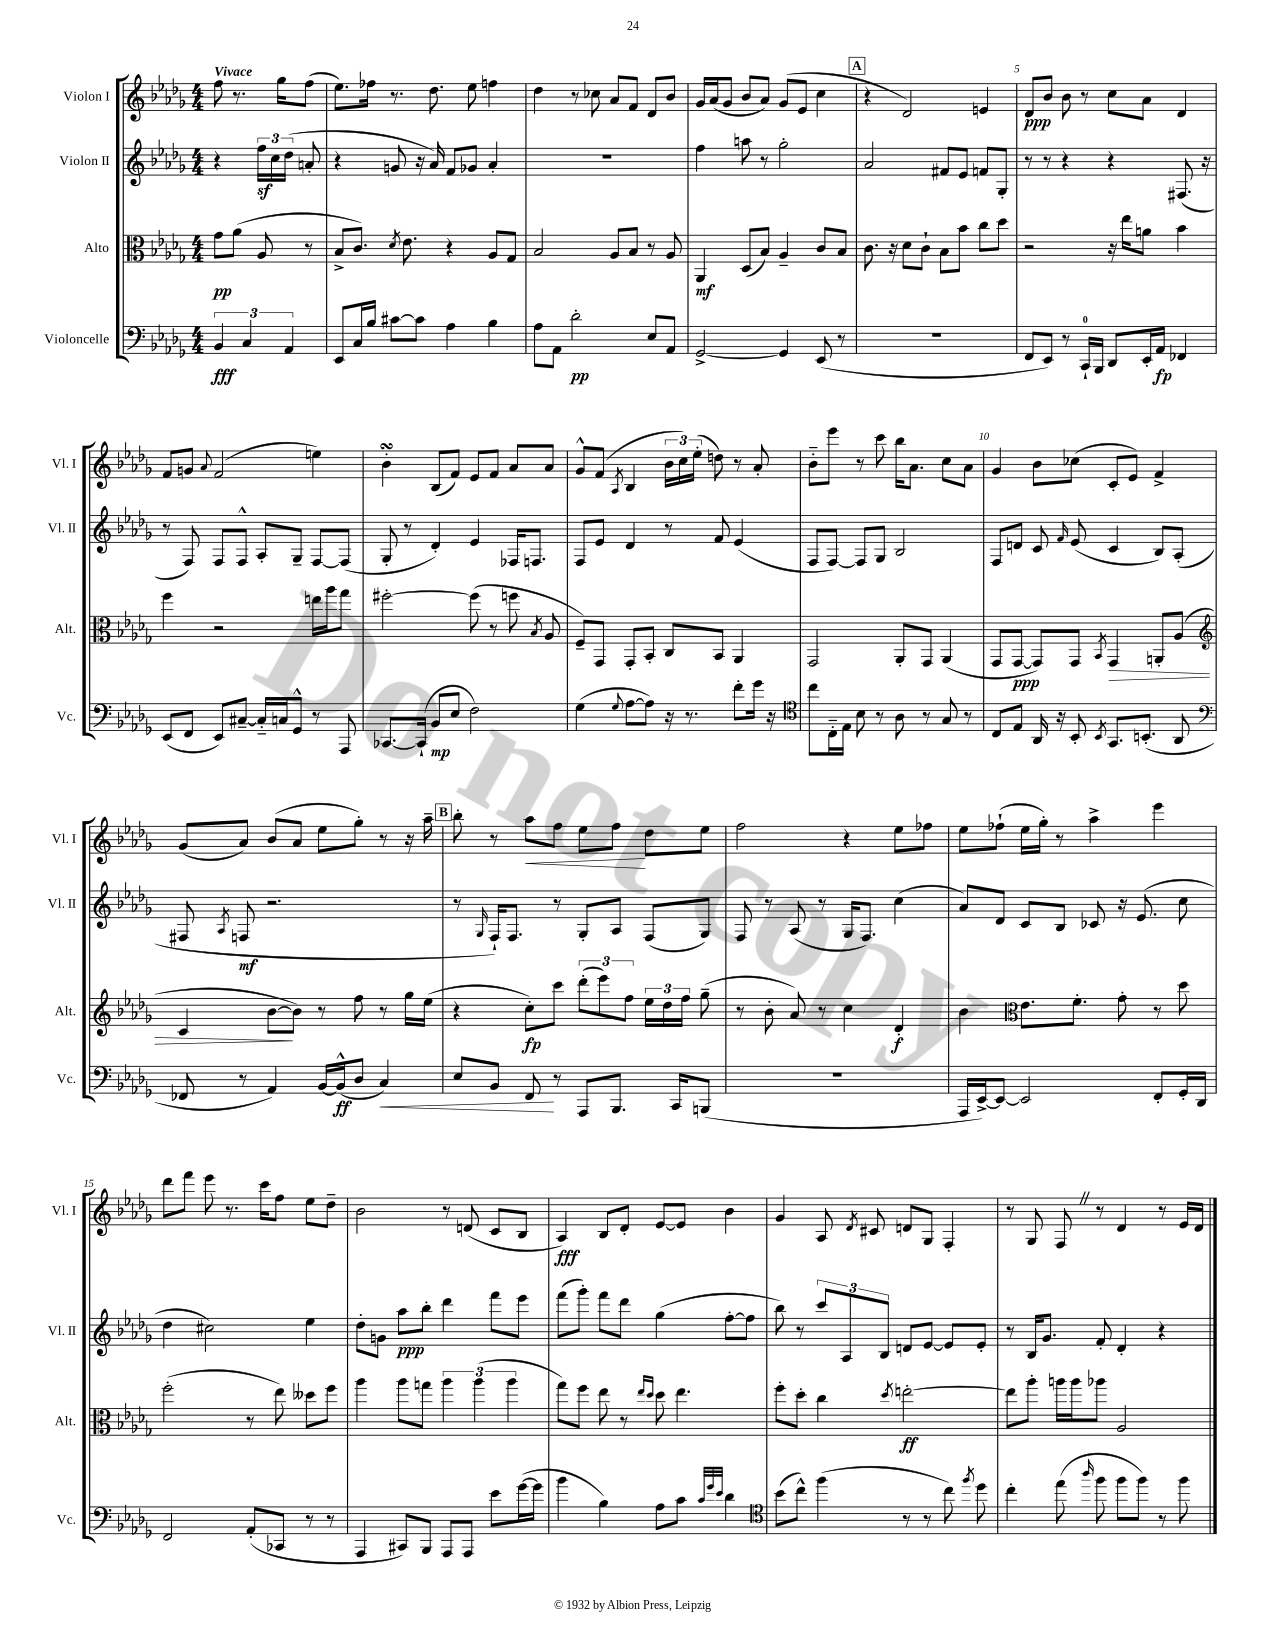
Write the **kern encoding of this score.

**kern	**kern	**kern	**kern
*staff4	*staff3	*staff2	*staff1
*clefF4	*clefC3	*clefG2	*clefG2
*k[b-e-a-d-g-]	*k[b-e-a-d-g-]	*k[b-e-a-d-g-]	*k[b-e-a-d-g-]
*M4/4	*M4/4	*M4/4	*M4/4
6BB-	8g-	4r	8ff
.	(8a-	.	8.r
6C	.	.	.
.	8A-	24ff	.
.	.	24cc	.
.	.	.	16gg-
6AA-	.	(24dd-	.
.	8r	8a'	(8ff
=	=	=	=
8EE-	8B-^	4r	8.ee-)
16C	8.c)	.	.
16B-	.	.	16ff-
[8c#	.	8g	8.r
.	8qd-	.	.
.	8.e-	.	.
8c#]	.	16r	.
.	.	16a-)	8.dd-
4A-	4r	8f	.
.	.	8g-	8ee-
4B-	8A-	4a-'	4ff
.	8G-	.	.
=	=	=	=
8A-	2B-	1r	4dd-
8AA-	.	.	.
2d-'	.	.	8r
.	.	.	8cc-
.	8A-	.	8a-
.	8B-	.	8f
8E-	8r	.	8d-
8AA-	8A-	.	8b-
=	=	=	=
[2GG-^	4AA-	4ff	16g-
.	.	.	(16a-
.	.	.	8g-
.	(8D-	8aa	8b-
.	8B-)	8r	8a-)
4GG-]	4A-~	2gg-'	(8g-
.	.	.	8e-
(8EE-	8c	.	4cc
8r	8B-	.	.
=	=	=	=
1r	8.c	2a-	4r
.	16r	.	.
.	8d-	.	2d-)
.	8c`	.	.
.	8B-	8f#	.
.	8b-	8e-	.
.	8cc	8f	4e
.	8dd-	8G-'	.
=	=	=	=
8FF	2r	8r	8d-
8EE-)	.	8r	8b-
8r	.	4r	8b-
16CC`	.	.	8r
16BBB-	.	.	.
8DD-	16r	4r	8cc
.	16ee-	.	.
16EE-'	8a	.	8a-
16AA-	.	.	.
4FF-	4b-	(8.F#	4d-
.	.	16r	.
=	=	=	=
(8EE-	4ff	8r	8f
8FF	.	8F)	8g
.	.	.	8qqa-
8EE-)	2r	8F	(2f
[8C#~	.	8F^^	.
16C#'~]	.	8A-'	.
16C	.	.	.
8GG-^^	.	8G-~	.
8r	16ee	[8F	4ee)
.	16aa-	.	.
8AAA-	8gg-	(8F]	.
=	=	=	=
[8.CC-	[2ff#'	8G-'	4b-'
.	.	8r	.
(16CC-`]	.	.	.
8BB-	.	4d-')	(8B-
8E-	.	.	8f)
2F)	(8ff#]	4e-	8e-
.	8r	.	8f
.	8ff	16F-	8a-
.	.	8.F	.
.	8qB-	.	.
.	8A-	.	8a-
=	=	=	=
(4G-	8F~)	8F	8g-^^
.	8GG-	8e-	(8f
8qqG-	.	.	8qA-
[8A-	8GG-'	4d-	4B-
8A-])	8BB-'	.	.
16r	8C	8r	24b-
.	.	.	24cc)
8.r	.	.	.
.	.	.	(24ee-'
.	8BB-	8f	8dd)
8f'	4AA-	(4e-	8r
16g-	.	.	8a-'
16r	.	.	.
=	=	=	=
*clefC4	*	*	*
8cc	2GG-	8F	8b-'~
16C'~	.	[8F)	8eee-
16E-	.	.	.
8B-	.	8F]	8r
8r	.	8G-	8ccc
8A-	8AA-'	2B-	16bb-
.	.	.	8.a-
8r	8GG-	.	.
8G-	(4AA-	.	8cc
8r	.	.	8a-
=	=	=	=
8C	8GG-	8F	4g-
8E-	[8GG-	8d	.
16AA-	8GG-])	8c	8b-
16r	.	.	.
.	.	16qqf	.
8BB-'	8GG-	(8e-	(8cc-
8qBB-	8qBB-	.	.
8.GG-	4GG-	4c	8c'
.	.	.	8e-)
(8.BB'	.	.	.
.	8AA'	8B-)	4f^
8AA-	(8A-	(8A-'	.
=	=	=	=
*clefF4	*clefG2	*	*
8FF-	4c	8F#	(8g-
.	.	8qA-	.
8r	.	8F	8a-)
4AA-)	[8b-	2.r	(8b-
.	8b-])	.	8a-
[16BB-	8r	.	8ee-
(16BB-^^]	.	.	.
8D-	8ff	.	8gg-')
4C)	8r	.	8r
.	16gg-	.	16r
.	(16ee-	.	16aa-~
=	=	=	=
8E-	4r	8r	8bb-'
.	.	16qqG-	.
8BB-	.	16F`)	8r
.	.	8.F	.
8FF	8cc')	.	8aa-
8r	8ccc	8r	8ff
8AAA-	(12ddd-'	8G-'	8ee-
.	12eee-)	.	.
8.BBB-	.	8A-	8ff
.	12ff	.	.
.	24ee-	(8F	8dd-
.	24dd-	.	.
16CC	.	.	.
.	24ff	.	.
(8BBB	(8gg-~	8G-)	8ee-
=	=	=	=
1r	8r	8F	2ff
.	8b-'	8r	.
.	8a-)	(8A-	.
.	8r	8r	.
.	4cc	16G-	4r
.	.	8.F)	.
.	4d-'	(4cc	8ee-
.	.	.	8ff-
=	=	=	=
16AAA-	4b-	8a-)	8ee-
[16EE-^)	.	.	.
8EE-_	.	8d-	(8ff-`
*	*clefC3	*	*
2EE-]	8.e-	8c	16ee-
.	.	.	16gg-')
.	.	8B-	8r
.	8.f'	.	.
.	.	8c-	4aa-^
.	8g-'	16r	.
.	.	(8.e-	.
8FF'	8r	.	4eee-
16GG-'	8dd-	8cc	.
16DD-	.	.	.
=	=	=	=
2FF	(2ff'	4dd-	8ddd-
.	.	.	8fff
.	.	2cc#)	8eee-
.	.	.	8.r
(8AA-'	8r	.	.
.	.	.	16ccc
8CC-	8ee-)	.	8ff
8r	8dd--	4ee-	8ee-
8r	8ff	.	8dd-~
=	=	=	=
4AAA-	4aa-	8dd-'	2b-
.	.	8g	.
8CC#)	8aa-	8aa-	.
8BBB-	8gg	8bb-'	.
8AAA-	6aa-	4ddd-	8r
8AAA-	.	.	(8d
.	(6aa-	.	.
8e-	.	8fff	8c
.	6aa-	.	.
([16g-	.	8eee-	8B-
16g-]	.	.	.
=	=	=	=
4b-	8gg-)	(8fff	4A-)
.	8ff	8ggg-')	.
4B-)	8ee-	8fff	8B-
.	8r	8ddd-	8d-'
.	16qqee-	.	.
.	16qqdd-	.	.
8A-	8dd-	(4gg-	[8e-
8c	4.ee-	.	8e-]
32qqc	.	.	.
32qqg-	.	.	.
32qqe-	.	.	.
4d-	.	[8ff'	4b-
.	.	8ff]	.
=	=	=	=
*clefC4	*	*	*
(8b-	8ff'	8bb-)	4g-
8cc^^)	8dd-'	8r	.
(4ff	4cc	12ccc	8A-
.	.	12A-	.
.	.	.	8qd-
.	.	.	8c#
.	.	12B-	.
.	8qdd-	.	.
8r	[2ee'	8d	8d
8r	.	[8e-	8G-
8cc)	.	8e-]	4F'
8qff	.	.	.
8dd-	.	8e-'	.
=	=	=	=
4cc'	8ee]	8r	8r
.	8aa-'	16B-	8G-
.	.	8.g-	.
(8ee-	16aa	.	8F
.	16aa	.	.
16qqaa-	.	.	.
8ff	8aa-	8f'	8r
8ff	2A-	4d-'	4d-
8ff)	.	.	.
8r	.	4r	8r
8ff	.	.	16e-
.	.	.	16d-
==	==	==	==
*-	*-	*-	*-
